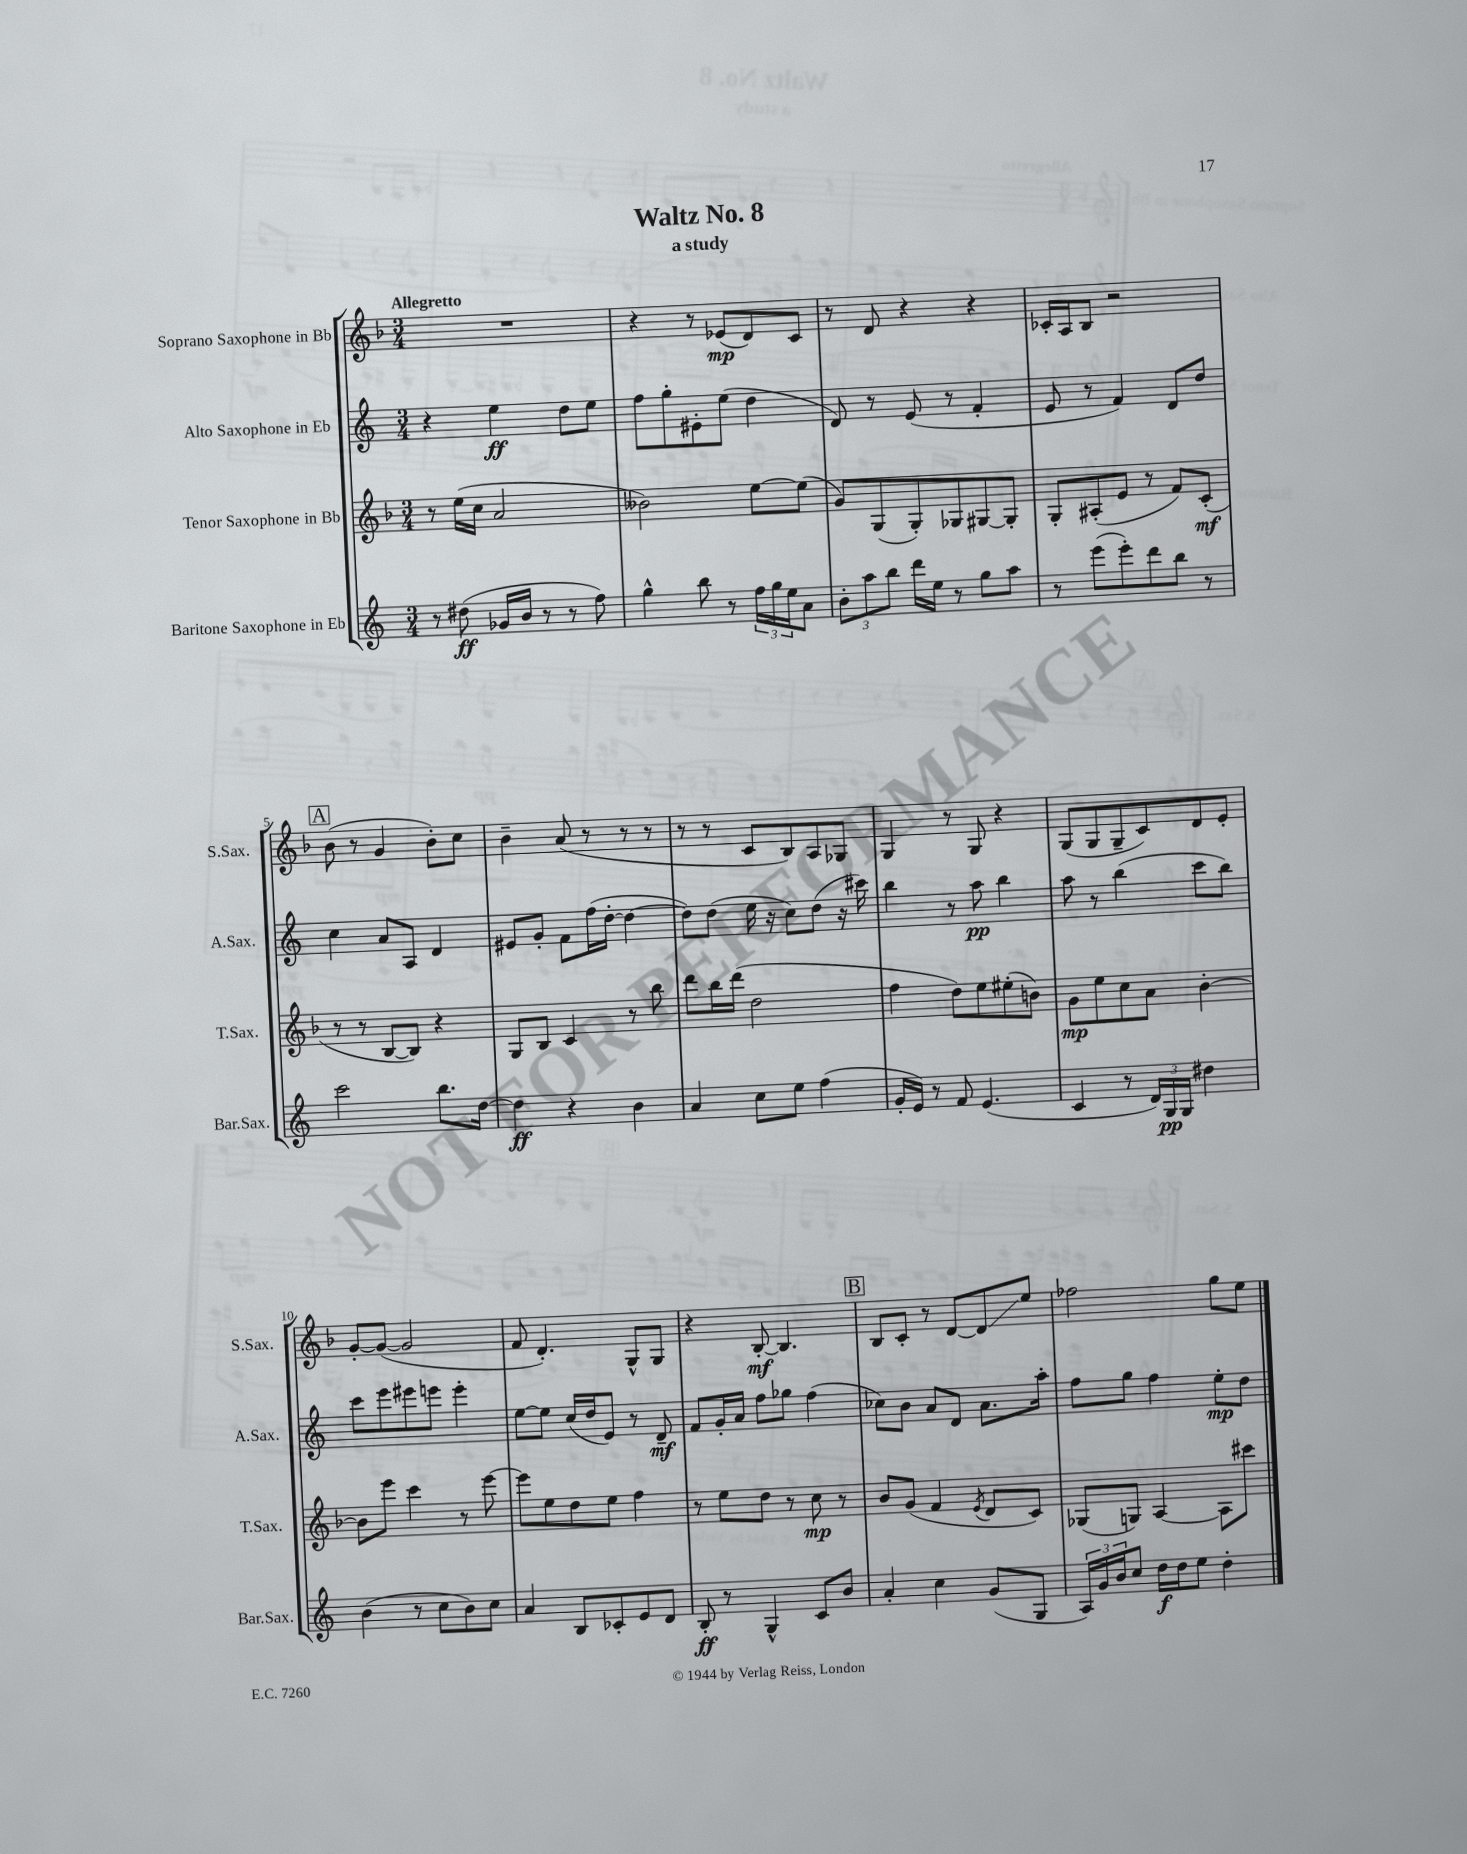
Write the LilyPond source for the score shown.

\header { title = "Waltz No. 8" subtitle = "a study" }
<<
\new StaffGroup <<
\new Staff = "s0" \with { instrumentName = "Soprano Saxophone in Bb" shortInstrumentName = "S.Sax." } {
    \clef treble \key f \major \numericTimeSignature \time 3/4 \tempo "Allegretto"
    R2. |
    r4 r8 ees'8\mp( d'8) c'8 |
    r8 d'8 r4 r4 |
    ces'16-. a16 bes8 r2 |
    \mark \markup { \box "A" } bes'8( r8 g'4 bes'8-.) c''8 |
    bes'4-- a'8( r8 r8 r8 |
    r8 r8 c'8 bes8) a8 ges8 |
    g4 r8 g8 r4 |
    g8( g8 g8-- c'8) d'8 e'8-. |
    g'8~-. g'8~( g'2 |
    f'8 d'4.-.) g8-^ g8 |
    r4 bes8~-.\mf bes4. |
    \mark \markup { \box "B" } bes8 c'8-. r8 d'8~ d'8\glissando e''8 |
    fes''2 g''8 e''8 \bar "|." |
}
\new Staff = "s1" \with { instrumentName = "Alto Saxophone in Eb" shortInstrumentName = "A.Sax." } {
    \clef treble \key c \major \numericTimeSignature \time 3/4
    r4 e''4\ff d''8 e''8 |
    f''8 g''8-. eis'8-. e''8( d''4 |
    d'8) r8 e'8( r8 f'4-. |
    e'8 r8 f'4) d'8 d''8 |
    \mark \markup { \box "A" } c''4 a'8 a8 d'4 |
    eis'8 g'8-. f'8 f''16( d''16~-. d''4~ |
    d''8) d''8( e''16 r16 c''8) d''8( r16 cis'''16) |
    b''4 r8 a''8\pp b''4 |
    a''8 r8 b''4( c'''8 b''8) |
    c'''8 e'''8 eis'''8 e'''8 e'''4-. |
    e''8~ e''8 c''16( d''16 e'8) r8 d'8--\mf |
    f'8 g'16-. a'16 f''8 ges''8 f''4( |
    \mark \markup { \box "B" } ces''8) b'8 a'8 d'8 a'8. a''16-. |
    f''8 g''8 f''4 e''8-.\mp d''8 \bar "|." |
}
\new Staff = "s2" \with { instrumentName = "Tenor Saxophone in Bb" shortInstrumentName = "T.Sax." } {
    \clef treble \key f \major \numericTimeSignature \time 3/4
    r8 e''16( c''16 a'2 |
    beses'2) e''8~ e''8( |
    g'8) g8( g8-.) ges8 gis8~ gis8-. |
    g8-. ais8-.( e'8 r8 f'8) c'8-.\mf( |
    \mark \markup { \box "A" } r8 r8 bes8~ bes8) r4 |
    g8 bes8 c'4 r8 bes''8 |
    d'''8 bes''16 d'''16( d''2 |
    f''4 d''8) e''8 eis''8-.( b'8) |
    g'8\mp e''8 c''8 a'8 bes'4~-. |
    bes'8 e'''8 c'''4 r8 e'''8~ |
    e'''8 e''8 d''8 e''8 f''4 |
    r8 e''8 d''8 r8 c''8\mp r8 |
    \mark \markup { \box "B" } bes'8 g'8( f'4 \acciaccatura { e'8 } d'8 c'8) |
    ges8( g8) a4~ a8 cis'''8 \bar "|." |
}
\new Staff = "s3" \with { instrumentName = "Baritone Saxophone in Eb" shortInstrumentName = "Bar.Sax." } {
    \clef treble \key c \major \numericTimeSignature \time 3/4
    r8 dis''8\ff( ges'16 b'16 r8 r8 f''8) |
    g''4-^ b''8 r8 \tuplet 3/2 { f''16 g''16 e''16 } a'8 |
    \tuplet 3/2 { b'8-. a''8 b''8 } d'''16 e''16 r8 g''8 a''8 |
    r8 e'''8( e'''8-.) d'''8 b''8 r8 |
    \mark \markup { \box "A" } c'''2 b''8. d''16~ |
    d''4\ff r4 b'4 |
    a'4 c''8 e''8 f''4( |
    g'16-. e'16) r8 f'8 e'4.( |
    c'4 r8 \tuplet 3/2 { d'16) g16\pp g16 } dis''4 |
    b'4( r8 c''8 b'8) c''8 |
    a'4 b8 ces'8-. e'8 d'8 |
    b8-.\ff r8 g4-^ c'8 b'8 |
    \mark \markup { \box "B" } a'4-. c''4 g'8( g8 |
    \tuplet 3/2 { a16) g'16 b'16 } c''8 d''16\f d''16 e''8 d''4-. \bar "|." |
}
>>
>>
